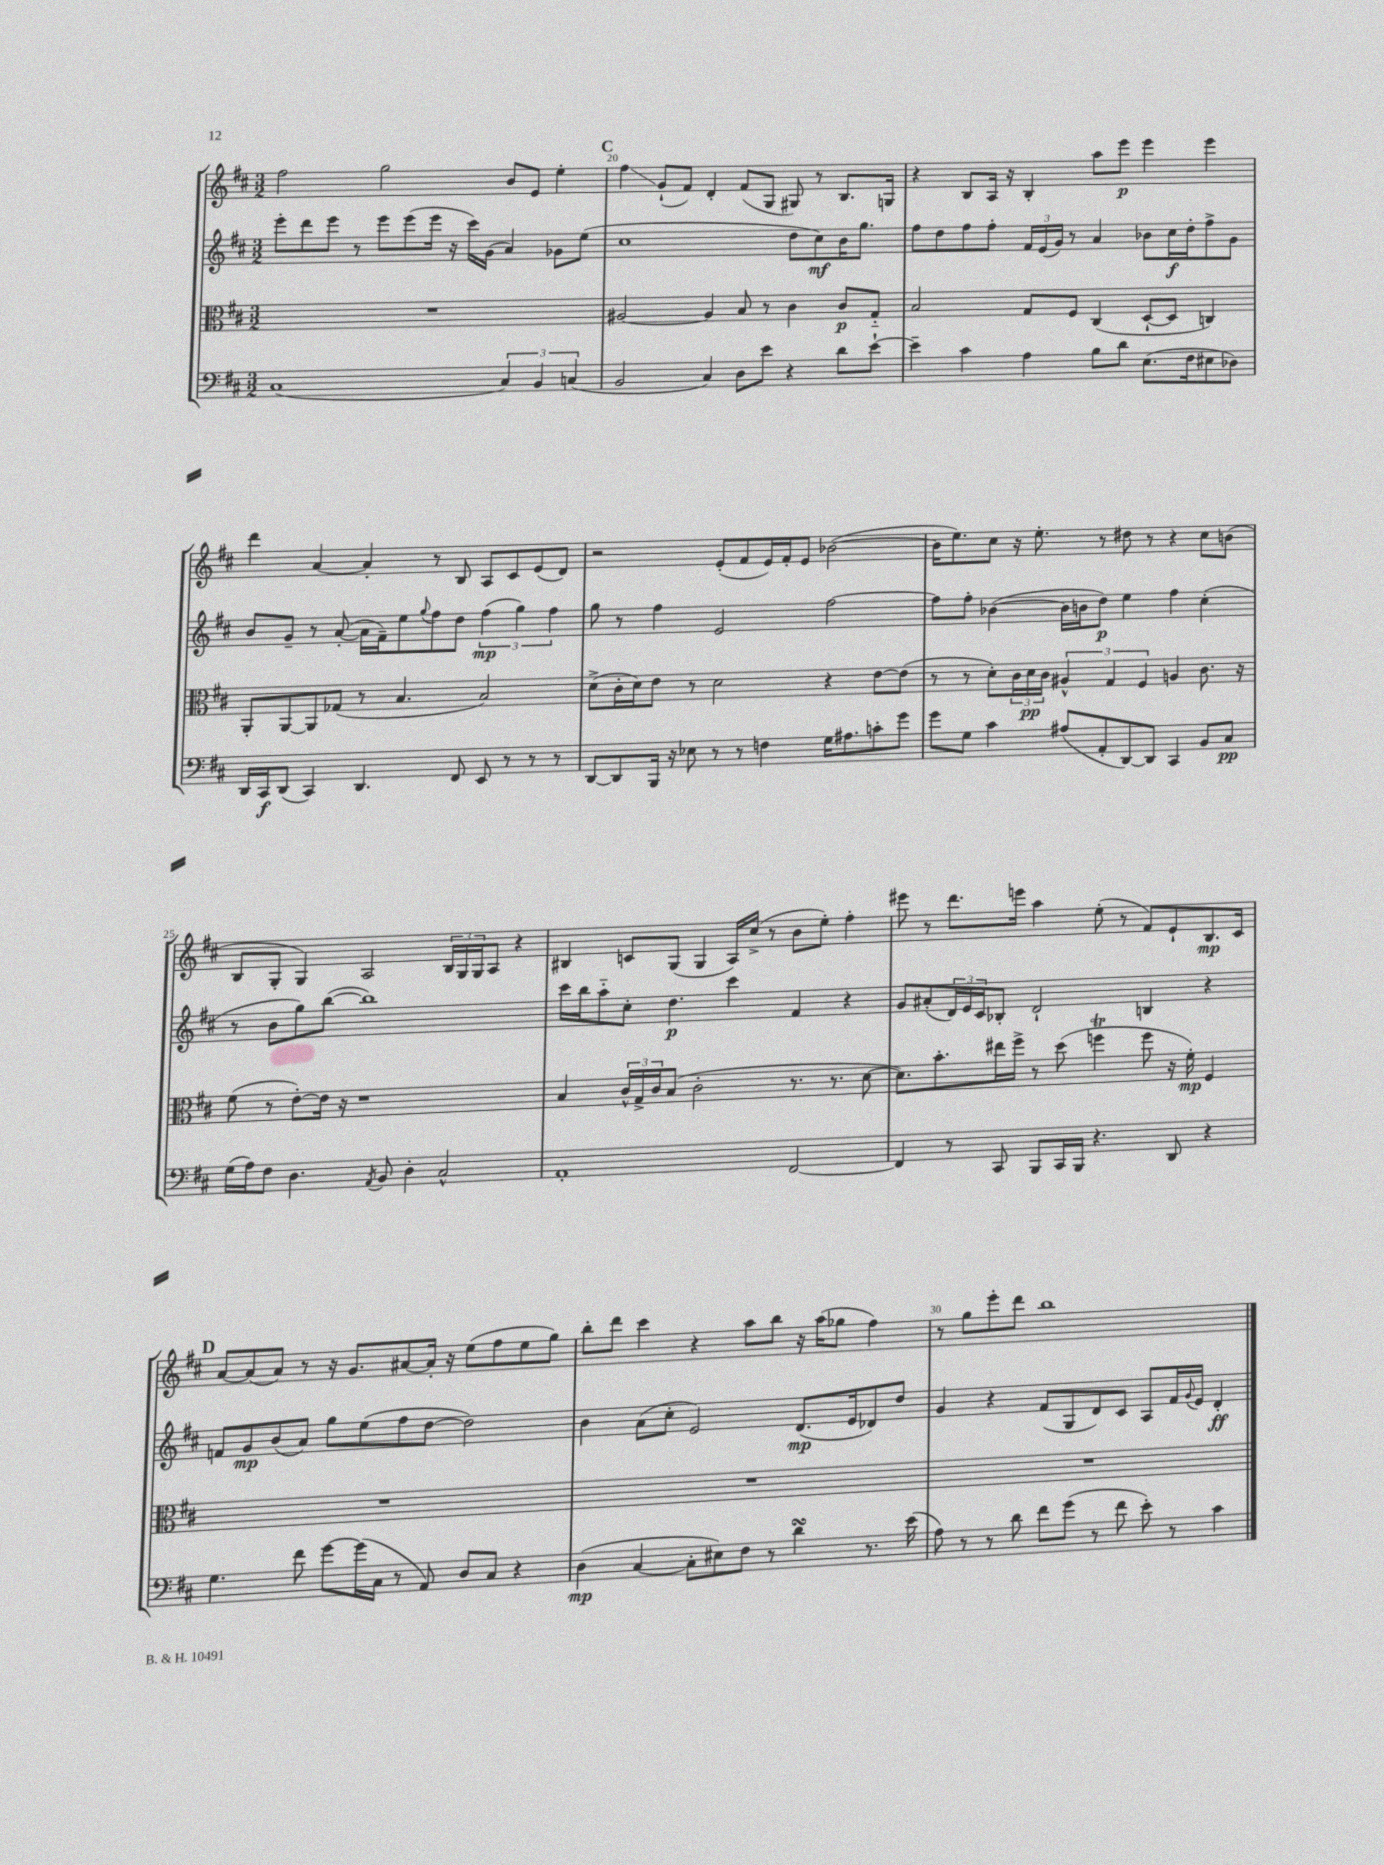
<<
\new StaffGroup <<
\new Staff = "s0" {
    \clef treble \key d \major \numericTimeSignature \time 3/2
    fis''2 g''2 b'8 e'8 e''4-. |
    \mark \markup { \bold "C" } fis''4\glissando g'8-!( fis'8) d'4-. fis'8( g8 gis8) r8 b8. g16 |
    r4 b8 a16 r16 b4-. a''8 e'''8\p e'''4 e'''4 |
    d'''4 a'4~ a'4-. r8 b8 a8 cis'8 e'8( d'8) |
    r2 e'8-.( fis'8 e'16) fis'16-. e'8 bes'2~( |
    bes'16 e''8.) cis''8 r16 e''8.-. r8 dis''8 r8 r4 cis''8 b'8( |
    b8 g8-. g4) a2 \tuplet 3/2 { b16 g16 g16 } a8 r4 |
    bis4 c'8 g8( g4 a16) cis''16->( r8 b'8 e''8-.) fis''4-. |
    eis'''8 r8 d'''8. e'''16 a''4 e''8-.( r8 fis'8) e'8-! b8.\mp cis'16 |
    \mark \markup { \bold "D" } a'8~ a'8( a'8) r8 r16 g'8. ais'8~ ais'16-. r16 e''8( fis''8 e''8 g''8) |
    b''8-. d'''8 cis'''4 r4 a''8 b''8 r16 a''16( ges''8 fis''4) |
    r8 g''8 e'''8-. d'''8 b''1 \bar "|." |
}
\new Staff = "s1" {
    \clef treble \key d \major \numericTimeSignature \time 3/2
    e'''8-. d'''8 e'''8 r8 e'''8 e'''8( e'''16 r16 cis'''16) g'16( a'4) ges'8 e''8( |
    \mark \markup { \bold "C" } cis''1 d''8 cis''8\mf) b'16 g''8. |
    fis''8 d''8 fis''8 fis''8-. \tuplet 3/2 { fis'16 e'16( g'16) } r8 a'4 bes'8 cis''16\f d''16-. fis''8-> g'8 |
    b'8 g'8-- r8 a'8~-.( a'16 fis'16--) e''8 \appoggiatura { g''8 } fis''8 d''8 \tuplet 3/2 { fis''4\mp( g''4) fis''4 } |
    g''8 r8 fis''4 e'2 fis''2~ |
    fis''8 fis''8-. bes'4~( bes'16 b'16 d''8\p) e''4 fis''4 cis''4-.( |
    r8 b'8 g''8) b''8~( b''1) |
    cis'''16 b''16 a''8-_ cis''8-. d''4.\p cis'''4 fis'4 r4 |
    g'8 ais'8-.( \tuplet 3/2 { d'16) e'16 cis'16 } bes8-. d'2-! b4 r4 |
    \mark \markup { \bold "D" } f'8 g'8\mp b'8( a'8) g''8 e''8( fis''8 d''8~ d''2) |
    b'4 a'8( cis''8-. e'2) d'8.\mp( e'16 des'8) d''8 |
    g'4 r4 fis'8( g8 d'8) cis'8 a8 fis'16 \appoggiatura { g'8 } e'16 d'4-.\ff \bar "|." |
}
\new Staff = "s2" {
    \clef alto \key d \major \numericTimeSignature \time 3/2
    R1. |
    \mark \markup { \bold "C" } ais2~ ais4 b8 r8 cis'4 cis'8\p g8-_ |
    b2 g8 fis8 cis4( d8~-! d8 c4) |
    a,8-. a,8~ a,8 ges8( r8 b4. b2) |
    d'8->( cis'16-. d'16) e'8 r8 d'2 r4 e'8~ e'8( |
    r8 r8 d'8-.) \tuplet 3/2 { cis'16 d'16\pp cis'16 } \tuplet 3/2 { ais4-^ g4 fis4 } a4 cis'8. r16 |
    fis'8( r8 e'8~-.) e'16 r16 r1 |
    b4 \tuplet 3/2 { cis'16-^ g16-> cis'16 } b8( cis'2-. r8. r8. d'8~ |
    d'8.) b'8.-. eis''16 fis''16-> r8 d''8( f''4\trill f''8 r16 fis'16-.\mp) fis4 |
    \mark \markup { \bold "D" } R1. |
    R1. |
    R1. \bar "|." |
}
\new Staff = "s3" {
    \clef bass \key d \major \numericTimeSignature \time 3/2
    cis1( \tuplet 3/2 { cis4) b,4 c4( } |
    \mark \markup { \bold "C" } b,2 cis4) d8 e'8 r4 d'8 e'8~-! |
    e'4-- cis'4 a4 b8 d'8 e8.( fis16 eis8 des8) |
    d,16 cis,16\f d,8( cis,4) d,4. fis,8 e,8 r8 r8 r8 |
    d,8~ d,8 b,,16 r16 ees8 r8 r8 f4 g16 ais8. c'8-. g'8 |
    g'8 g8 cis'4 ais8( a,8-. d,8~) d,8 cis,4 b,8 cis8\pp |
    g16( a16) fis8 d4. \acciaccatura { a,8 } b,8 d4-. cis2-^ |
    a,1-. fis,2~ |
    fis,4 r8 cis,8 b,,8 cis,16 b,,16 r4. d,8 r4 |
    \mark \markup { \bold "D" } g4. fis'8 g'8~ g'16( cis16 r8 a,8) d8 cis8 r4 |
    d4\mp( cis4~ cis8-. eis8) fis8 r8 d'4\turn r8. e'16( |
    a8) r8 r8 d'8 fis'8 g'8( r8 fis'8 e'8-.) r8 cis'4 \bar "|." |
}
>>
>>
\layout { \context { \Score currentBarNumber = #19 \override BarNumber.break-visibility = ##(#f #t #t) barNumberVisibility = #(every-nth-bar-number-visible 5) } }
